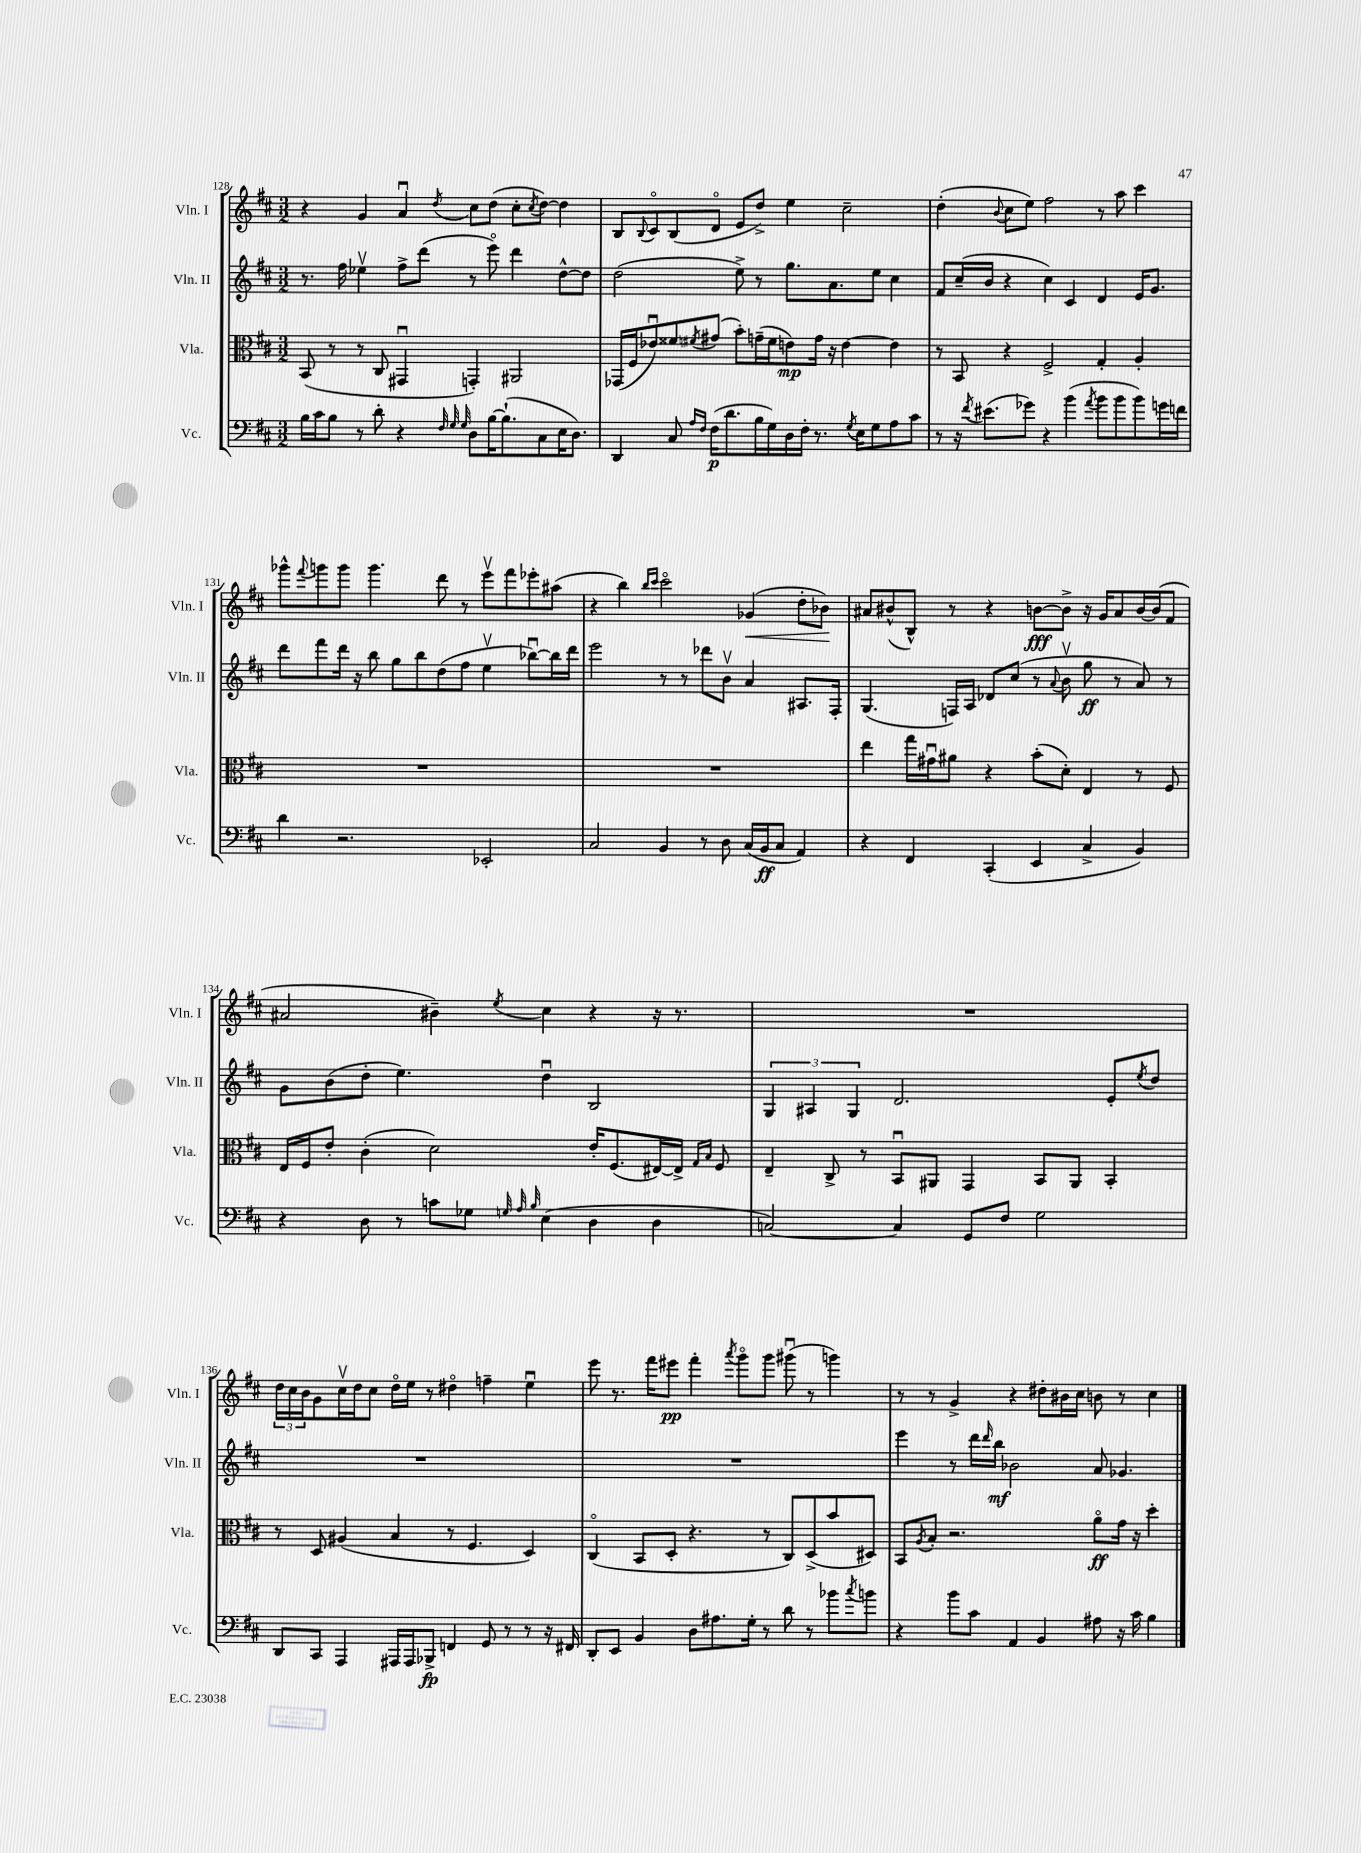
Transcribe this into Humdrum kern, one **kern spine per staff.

**kern	**kern	**kern	**kern
*staff4	*staff3	*staff2	*staff1
*clefF4	*clefC3	*clefG2	*clefG2
*k[f#c#]	*k[f#c#]	*k[f#c#]	*k[f#c#]
*M3/2	*M3/2	*M3/2	*M3/2
16B\LL	(8BB/	8.r	4r
16c#\J	.	.	.
8B\J	8r	.	.
.	.	16ff#\	.
8r	8r	4ee-v\	4g/
8d'\	8C#/	.	.
4r	4GG#u/	8ff#^\L	4au/
.	.	(8ddd\J	.
32qqF#/	.	.	.
32qqG/	.	.	.
32qqG/	.	.	8qdd/
8D\L	4GG'/)	8r	8cc#\L
[16B\K	.	8eeeo\)	(8dd\J
(8.B`\]	.	.	.
.	2AA#/	4ddd\	8cc#'\L
.	.	.	8qcc#/
8C#\	.	.	[8dd\J)
16E\K	.	[8dd^^\L	4dd\]
8.D\J)	.	.	.
.	.	8dd\]J	.
=	=	=	=
4DD/	(16GG-/LL	(2dd\	8B/L
.	16F#/J	.	.
.	.	.	8qqB/
.	8e-u/)	.	8c#o/
8C#/	8f##/	.	(8B/
16qqA/LL	.	.	.
16qqF#/JJ	8qf#/	.	.
(16F#\LK	(8g#/J	.	8do/J
8.d\	.	.	.
.	8b'\L)	8ee^\)	8e/L
16B\L	(16g~\L	8r	8dd^/J)
16G\)	16f#\J	.	.
16D\	8e\)	8.gg\L	4ee\
16F#'\JJ	.	.	.
8.r	16g\Jk	.	.
.	16r	8.a\	.
.	[4e\	.	2cc#~\
8qG/	.	.	.
16E\LK	.	.	.
8G\	.	8ee\J	.
8A\	4e\]	4cc#\	.
8c#\J	.	.	.
=	=	=	=
8r	8r	8f#/L	(4dd'\
16r	8BB/	(16cc#~/L	.
8qf#/	.	.	.
(8.e#\L	.	16b/JJ	.
.	.	.	8qqb/
.	4r	4r	8cc#\L
8g-\J)	.	.	8ee\J)
4r	2F#^/	4cc#\)	2ff#\
(4b\	.	4c#/	.
8qa/	.	.	.
8b\L	4G'/	4d/	8r
8b\	.	.	8aa\
8b\)	4A'/	16e/LK	4ccc#\
.	.	8.g/J	.
16g\L	.	.	.
16f\JJ	.	.	.
=	=	=	=
4d\	1.r	8ddd\L	8ggg-^^\L
.	.	.	8qqfff#/
.	.	8fff#\	8ggg\
2.r	.	16ddd\Jk	8ggg\J
.	.	16r	.
.	.	8bb\	4.ggg\
.	.	8gg\L	.
.	.	8bb\	.
.	.	(8dd\	8ddd\
.	.	8ff#\J	8r
2EE-'/	.	4eev\	8eeev\L
.	.	.	8fff#\
.	.	[8bb-u\L)	8eee-'\
.	.	16bb-\]L	(8aa#\J
.	.	16ddd\JJ	.
=	=	=	=
2C#/	1.r	2eee\	4r
.	.	.	4bb\)
.	.	.	16qqbb/LL
.	.	.	16qqccc#/JJ
4BB/	.	8r	2ccc#o\
.	.	8r	.
8r	.	8ddd-\L	.
8D\	.	8bv\J	.
(16C#/LL	.	4a/	(4g-/
16BB/J	.	.	.
8C#/J	.	.	.
4AA/)	.	8.A#/L	8dd'\L
.	.	.	8b-\J)
.	.	16F#'/Jk	.
=	=	=	=
4r	4ee\	(4.G/	8a#/L
.	.	.	(8b#^^/
4FF#/	16gg\LL	.	8B^^/J)
.	16g#u\J	.	.
.	8a#\J	16F/LL)	8r
.	.	16A/JJ	.
(4CC#'/	4r	8d-/L	4r
.	.	(8cc#/J	.
4EE/	(8b'\L	8r	[8b\L
.	.	8qqa/	.
.	8d'\J)	8bv\	8b^\]J
4C#^/	4E/	8gg\	16r
.	.	.	16g/LK
.	.	8r	8a#/
4BB/)	8r	8a/)	[16b/L
.	.	.	(16b/]J
.	8F#/	8r	8f#/J
=	=	=	=
4r	16E/LL	8g\L	2a#/
.	16F#/J	.	.
.	8e'/J	(8b\	.
8D\	(4c#'\	8dd'\J	.
8r	.	4.ee\)	.
8c\L	2d\)	.	4b#~\)
8G-\J	.	.	.
32qqG/	.	.	.
32qqA/	.	.	.
32qqB/	.	.	8qee/
(4E\	.	4ddu\	4cc#\
4D\	16e'/LK	2B/	4r
.	(8.F#/	.	.
4D\	[16E#/L)	.	16r
.	16E#^/]JJ	.	8.r
.	16qqG/LL	.	.
.	16qqB/JJ	.	.
.	8F#/	.	.
=	=	=	=
[2C/)	4E~/	6G/	1.r
.	.	6A#/	.
.	8C#^/	.	.
.	.	6G/	.
.	8r	.	.
4C/]	8BBu/L	2.d/	.
.	8AA#/J	.	.
8GG/L	4GG/	.	.
8F#/J	.	.	.
2G\	8BB/L	.	.
.	8AA#/J	.	.
.	4BB'/	8e'/L	.
.	.	8qee/	.
.	.	8dd/J	.
=	=	=	=
8DD/L	8r	1.r	24dd\LL
.	.	.	24cc#\
.	.	.	24b\J
8CC#/J	8D/	.	8g\
4AAA/	(4A#/	.	16cc#v\L
.	.	.	16dd\J
.	.	.	8cc#\J
16AAA#/LL	4B/	.	16ddo\LL
16AAA#/J	.	.	16ee\JJ
8BBB-^/J	.	.	8r
4FF/	8r	.	4dd#o\
.	4.F#/	.	.
8GG/	.	.	4ff~\
8r	.	.	.
8r	4D/)	.	4eeu\
16r	.	.	.
16FF#/	.	.	.
=	=	=	=
8DD'/L	(4C#o/	1.r	8eee\
8EE/J	.	.	8.r
4BB/	8BB/L	.	.
.	.	.	16fff#\LK
.	8D'/J	.	8eee#\J
8D\L	4.r	.	4fff#'\
8.A#\	.	.	.
.	.	.	8qaaa/
.	.	.	8gggo\L
16G'\Jk	.	.	.
8r	8r	.	8ggg\J
8d\	8C#/L)	.	(8ggg#u\
8r	(8D^/	.	8r
8b-\L	8b/	.	4ggg\)
8qcc#/	.	.	.
8b\J	8D#/J)	.	.
=	=	=	=
4r	8BB/L	4eee\	8r
.	8qA/	.	.
.	8B'/J	.	8r
8b\L	2.r	8r	4g^/
8c#\J	.	16ddd\LL	.
.	.	16qqddd/	.
.	.	16bb\JJ	.
4AA/	.	2b-\	4r
4BB/	.	.	8dd#'\L
.	.	.	16b#\L
.	.	.	16cc#\JJ
8A#\	8ao\L	8a/	8b\
16r	16g\Jk	4.g-/	8r
16c#\	16r	.	.
4B\	4dd'\	.	4cc#\
==	==	==	==
*-	*-	*-	*-
